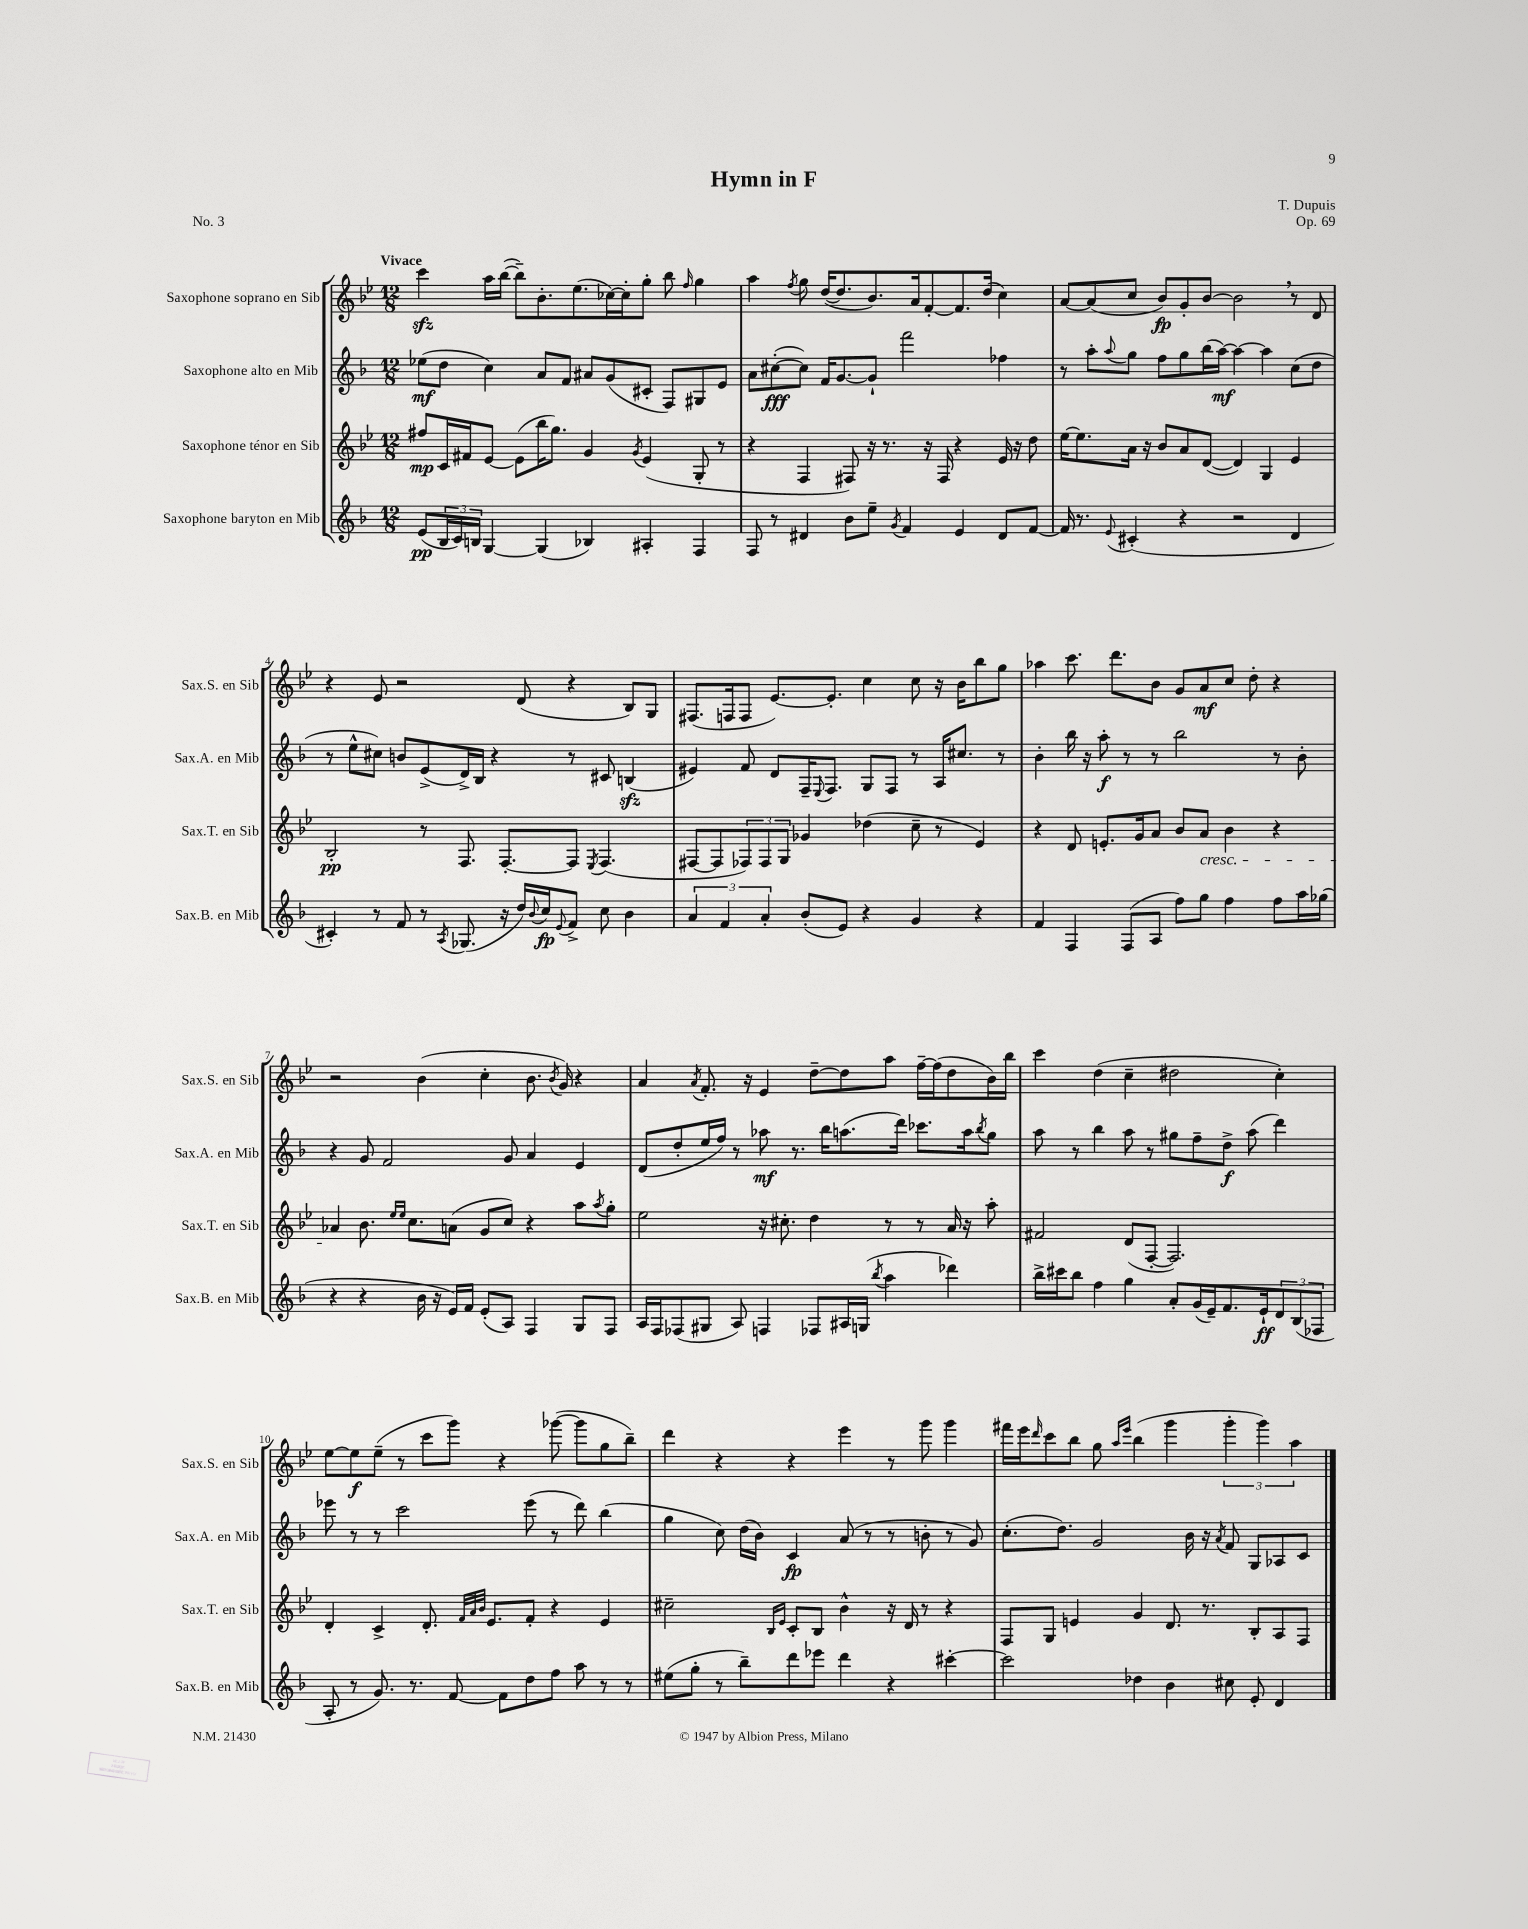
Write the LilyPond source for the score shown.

\header { title = "Hymn in F" composer = "T. Dupuis" opus = "Op. 69" piece = "No. 3" }
<<
\new StaffGroup <<
\new Staff = "s0" \with { instrumentName = "Saxophone soprano en Sib" shortInstrumentName = "Sax.S. en Sib" } {
    \clef treble \key bes \major \numericTimeSignature \time 12/8 \tempo "Vivace"
    c'''4\sfz a''16 bes''16~( bes''8--) bes'8.-. ees''8.( ces''16~) ces''16-. g''8-. bes''8 \grace { f''16 } g''4 |
    a''4 \acciaccatura { f''8 } g''8 d''16~( d''8. bes'8.) a'16 f'8~-. f'8. d''16( c''4) |
    a'8~ a'8( c''8 bes'8\fp) g'8-. bes'8~ bes'2 \breathe r8 d'8 |
    r4 ees'8 r2 d'8( r4 bes8) g8 |
    fis8.( f16 f8 ees'8.~) ees'8.-. c''4 c''8 r16 bes'16 bes''8 g''8 |
    aes''4 c'''8. d'''8. bes'8 g'8 a'8\mf c''8 d''8-. r4 |
    r2 bes'4( c''4-. bes'8. \acciaccatura { bes'8 } g'16) r4 |
    a'4 \acciaccatura { a'8 } f'8.-. r16 ees'4 d''8~-- d''8 a''8 f''16~-- f''16( d''8 bes'16) bes''16 |
    c'''4 d''4( c''4-- dis''2 c''4-.) |
    ees''8~ ees''8\f ees''8--( r8 c'''8 g'''8) r4 ges'''8~( ges'''8 g''8 bes''8--) |
    d'''4 r4 r4 ees'''4 r8 g'''8 g'''4 |
    fis'''16 ees'''16 \grace { d'''16 } c'''8 bes''8 g''8 \grace { a''16 ees'''16 } bes''4( g'''4 \tuplet 3/2 { g'''4-. g'''4) a''4 } \bar "|." |
}
\new Staff = "s1" \with { instrumentName = "Saxophone alto en Mib" shortInstrumentName = "Sax.A. en Mib" } {
    \clef treble \key f \major \numericTimeSignature \time 12/8
    ees''8\mf( d''8 c''4) a'8 f'8 ais'8 g'8( cis'8-. f8) gis8 e'8 |
    a'8 cis''8~-.\fff( cis''8) f'16 g'8.~ g'8-! f'''2 fes''4 |
    r8 a''8-. \appoggiatura { a''8 } g''8 f''8 g''8 bes''16( a''16~\mf) a''4~ a''4 c''8( d''8 |
    r8 e''8-^ cis''8) b'8 e'8->( d'16->) bes16 r4 r8 cis'8 b4\sfz( |
    eis'4) f'8 d'8 f16-- \appoggiatura { e8 } f8. g8 f8 r8 a16 cis''8. r8 |
    bes'4-. bes''16 r16 a''8-.\f r8 r8 bes''2 r8 bes'8-. |
    r4 g'8 f'2 g'8 a'4 e'4 |
    d'8( d''8-. e''16 f''16) r8 aes''8\mf r8. bes''16 a''8.( d'''16) ces'''8. a''16 \acciaccatura { bes''8 } g''8 |
    a''8 r8 bes''4 a''8 r8 gis''8 f''8-- d''8->\f a''8( d'''4) |
    ees'''8 r8 r8 c'''2 ees'''8( r8 d'''8) bes''4( |
    g''4 c''8) d''16( bes'16) c'4\fp a'8( r8 r8 b'8-. r8 g'8) |
    c''8.-.( d''8.) g'2 bes'16 r16 \acciaccatura { a'8 } f'8 g8 aes8 c'8 \bar "|." |
}
\new Staff = "s2" \with { instrumentName = "Saxophone ténor en Sib" shortInstrumentName = "Sax.T. en Sib" } {
    \clef treble \key bes \major \numericTimeSignature \time 12/8
    fis''8\mp c'16 fis'16 ees'8~ ees'8( bes''16 g''8.) g'4 \acciaccatura { g'8 } ees'4( g8-. r8 |
    r4 f4 fis8) r16 r8. r16 fis16 r4 ees'16 r16 d''8 |
    ees''16~ ees''8. a'16 r16 bes'8 a'8 d'8~( d'4) g4 ees'4 |
    bes2-.\pp r8 f8. f8.~-. f8 \acciaccatura { ees8 } f4.( |
    fis8~ fis8 \tuplet 3/2 { fes8) fes8 g8 } ges'4 des''4( c''8-- r8 ees'4) |
    r4 d'8 e'8.-. g'16 a'8 bes'8 a'8\cresc bes'4 r4 |
    aes'4\! bes'8. \grace { ees''16 ees''16 } c''8. a'8( g'8 c''8) r4 a''8 \acciaccatura { a''8 } g''8-. |
    ees''2 r16 cis''8.-. d''4 r8 r8 a'16 r16 a''8-. |
    fis'2 d'8( f8~-. f2.) |
    d'4-. c'4-> d'8.-. \grace { f'32 a'32 bes'32 } ees'8. f'8-. r4 ees'4 |
    cis''2-- \grace { bes16 ees'16 } c'8-. bes8 bes'4-^ r16 d'16 r8 r4 |
    f8 g8 e'4 g'4 d'8. r8. bes8-. a8 f8 \bar "|." |
}
\new Staff = "s3" \with { instrumentName = "Saxophone baryton en Mib" shortInstrumentName = "Sax.B. en Mib" } {
    \clef treble \key f \major \numericTimeSignature \time 12/8
    e'8\pp( \tuplet 3/2 { bes16 c'16) b16 } g4~ g4( bes4) ais4-. f4 |
    f8 r8 dis'4 bes'8 e''8-- \acciaccatura { g'8 } f'4 e'4 dis'8 f'8~ |
    f'16 r8. \appoggiatura { e'8 } cis'4-.( r4 r2 d'4 |
    cis'4-.) r8 f'8 r8 \acciaccatura { a8 } ges8.( r16 d''16) \appoggiatura { bes'8 } c''16\fp \appoggiatura { e'8 } f'8-> c''8 bes'4 |
    \tuplet 3/2 { a'4 f'4 a'4-. } bes'8-.( e'8) r4 g'4 r4 |
    f'4 f4 f8( a8 f''8) g''8 f''4 f''8 a''16 ges''16( |
    r4 r4 bes'16 r16 e'16) f'16 e'8-.( a8) f4 g8 f8 |
    a16 f16 fes8( gis8 a8) f4 fes8 ais16 g16( \acciaccatura { bes''8 } a''4 des'''4) |
    bes''16-> cis'''16 bes''8 f''4 g''4 a'8-. g'16( e'16--) f'8. e'16-!\ff \tuplet 3/2 { d'8 bes8( fes8 } |
    a8-. r8 g'8.) r8. f'8~ f'8 d''8 f''8 a''8 r8 r8 |
    eis''8( g''8-. r8 bes''8--) d'''8 ees'''8 d'''4 r4 cis'''4~-. |
    cis'''2 des''4 bes'4 cis''8 e'8-. d'4 \bar "|." |
}
>>
>>
